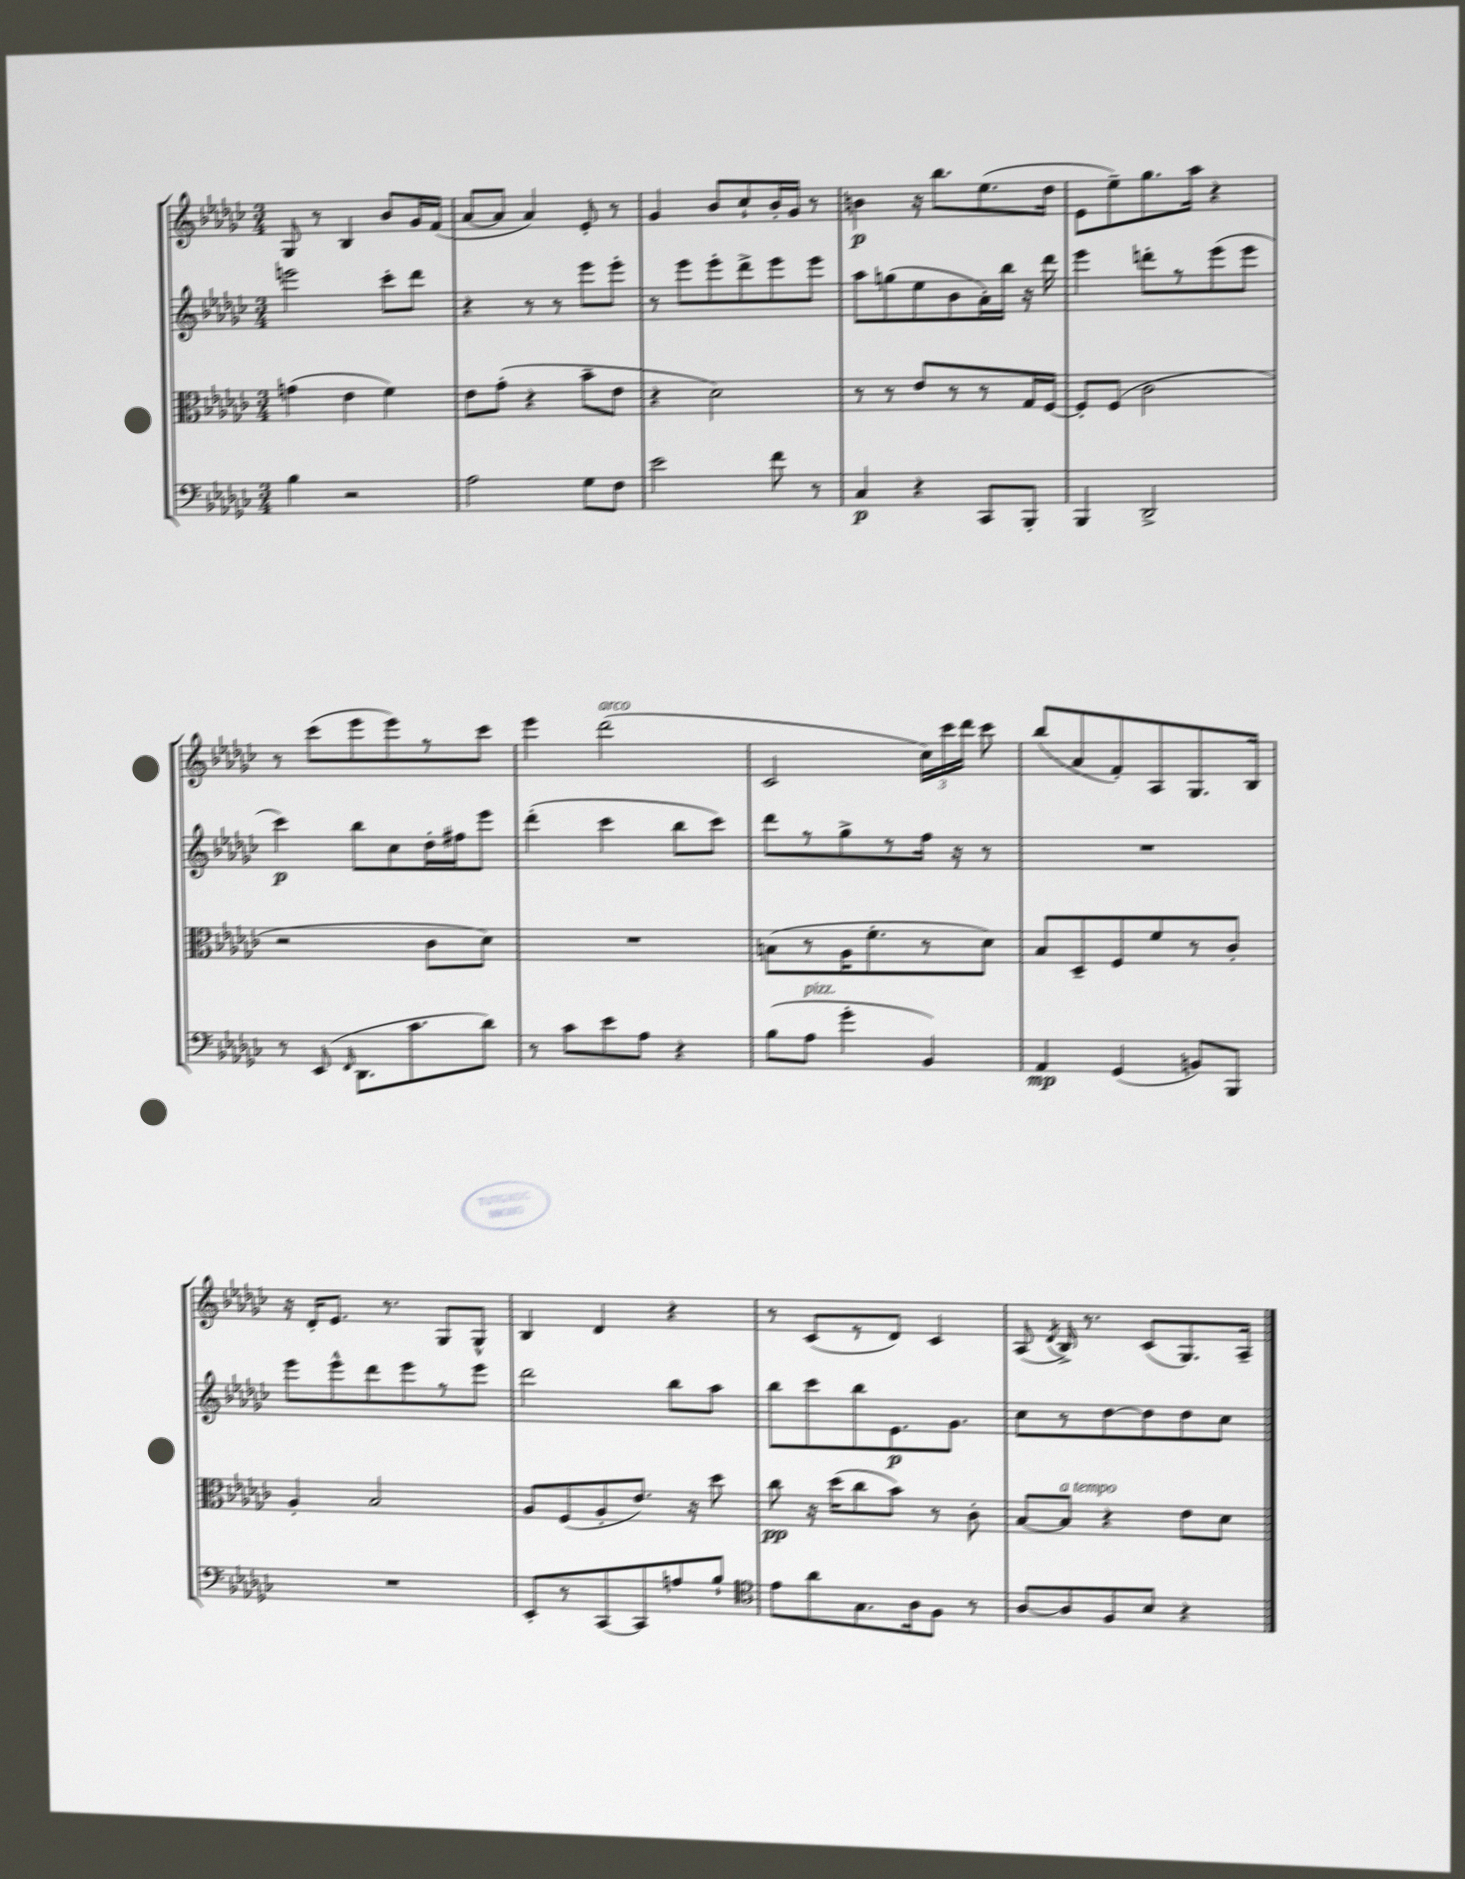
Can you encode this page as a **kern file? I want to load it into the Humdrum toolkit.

**kern	**kern	**kern	**kern
*staff4	*staff3	*staff2	*staff1
*clefF4	*clefC3	*clefG2	*clefG2
*k[b-e-a-d-g-c-]	*k[b-e-a-d-g-c-]	*k[b-e-a-d-g-c-]	*k[b-e-a-d-g-c-]
*M3/4	*M3/4	*M3/4	*M3/4
4B-	(4g	2eee	8G-
.	.	.	8r
2r	4e-	.	4B-
.	4f)	8ccc-'	8b-
.	.	8ddd-	16g-
.	.	.	(16f
=	=	=	=
2A-	8e-	4r	[8a-
.	(8g-'	.	8a-]
.	4r	8r	4a-)
.	.	8r	.
8G-	8b-~	8eee-	8e-'
8F	8e-	8eee-'	8r
=	=	=	=
2e-	4r	8r	4g-
.	.	8eee-	.
.	2d-)	8eee-'	8b-
.	.	8ddd-^	8cc-`
8f	.	8eee-	16b-'
.	.	.	16g-
8r	.	8eee-	8r
=	=	=	=
4C-	8r	8aa-	4b
.	8r	(8gg	.
4r	8e-	8ee-	16r
.	.	.	8.bb-
.	8r	8b-	.
8CC-	8r	16a-')	(8.ee-
.	.	16bb-	.
8BBB-'	16G-	16r	.
.	[16F	16ddd-	16dd-
=	=	=	=
4BBB-	8F']	4eee-	8e-
.	(8F	.	8ee-~)
2DD-^	2c-	8ddd'	8.gg-
.	.	8r	.
.	.	.	16aa-
.	.	(8eee-	4r
.	.	8eee-	.
=	=	=	=
8r	2r	4ccc-)	8r
(8EE-	.	.	(8ccc-
16qqFF	.	.	.
8.DD-	.	8bb-	8eee-
.	.	8cc-	8eee-)
8.c-	.	.	.
.	8c-	16dd-'	8r
.	.	16ff#	.
8d-)	8d-)	8eee-	8ccc-
=	=	=	=
8r	2.r	(4ddd-'	4eee-
8c-	.	.	.
8e-	.	4ccc-	(2ddd-
8A-	.	.	.
4r	.	8bb-	.
.	.	8ccc-)	.
=	=	=	=
(8B-	(8B	8ddd-	2c-
8A-	8r	8r	.
4g-'	16A-	8gg-^	.
.	8.f'	.	.
.	.	8r	.
4BB-)	8r	16ff	24cc-)
.	.	.	24ccc-
.	.	16r	.
.	.	.	24ddd-
.	8d-)	8r	8ccc-
=	=	=	=
4AA-	8B-	2.r	(8bb-
.	8D-~	.	8a-
(4GG-	8F	.	8f')
.	8f	.	8A-
8BB)	8r	.	8.G-
8BBB-	8c-'	.	.
.	.	.	16B-
=	=	=	=
2.r	4A-'	8eee-	16r
.	.	.	16d-'
.	.	8eee-^^	8.e-
.	2B-	8ddd-	.
.	.	.	8.r
.	.	8eee-	.
.	.	8r	8G-
.	.	8eee-	8G-^^
=	=	=	=
8EE-'	8A-	2ddd-	4B-
8r	(8F	.	.
[8CC-	8A-'	.	4d-
8CC-]	8.e-)	.	.
8A	.	8bb-	4r
.	16r	.	.
8B-`	8dd-	8aa-	.
=	=	=	=
*clefC4	*	*	*
8e-	8cc-	8bb-	8r
8a-	16r	8ccc-	(8c-
.	(16dd-	.	.
8.G-	8cc-	8bb-	8r
.	8b-)	8.e-	8d-)
16A-	.	.	.
8F	8r	.	4c-
.	.	8.g-	.
8r	8c-'	.	.
=	=	=	=
[8A-	[8B-	8cc-	(8A-
.	.	.	8qd-
8A-]	8B-]	8r	16B-^)
.	.	.	8.r
8F	4r	[8dd-	.
8B-	.	8dd-]	(8c-
4r	8e-	8dd-	8.G-)
.	8d-	8cc-	.
.	.	.	16A-~
==	==	==	==
*-	*-	*-	*-
